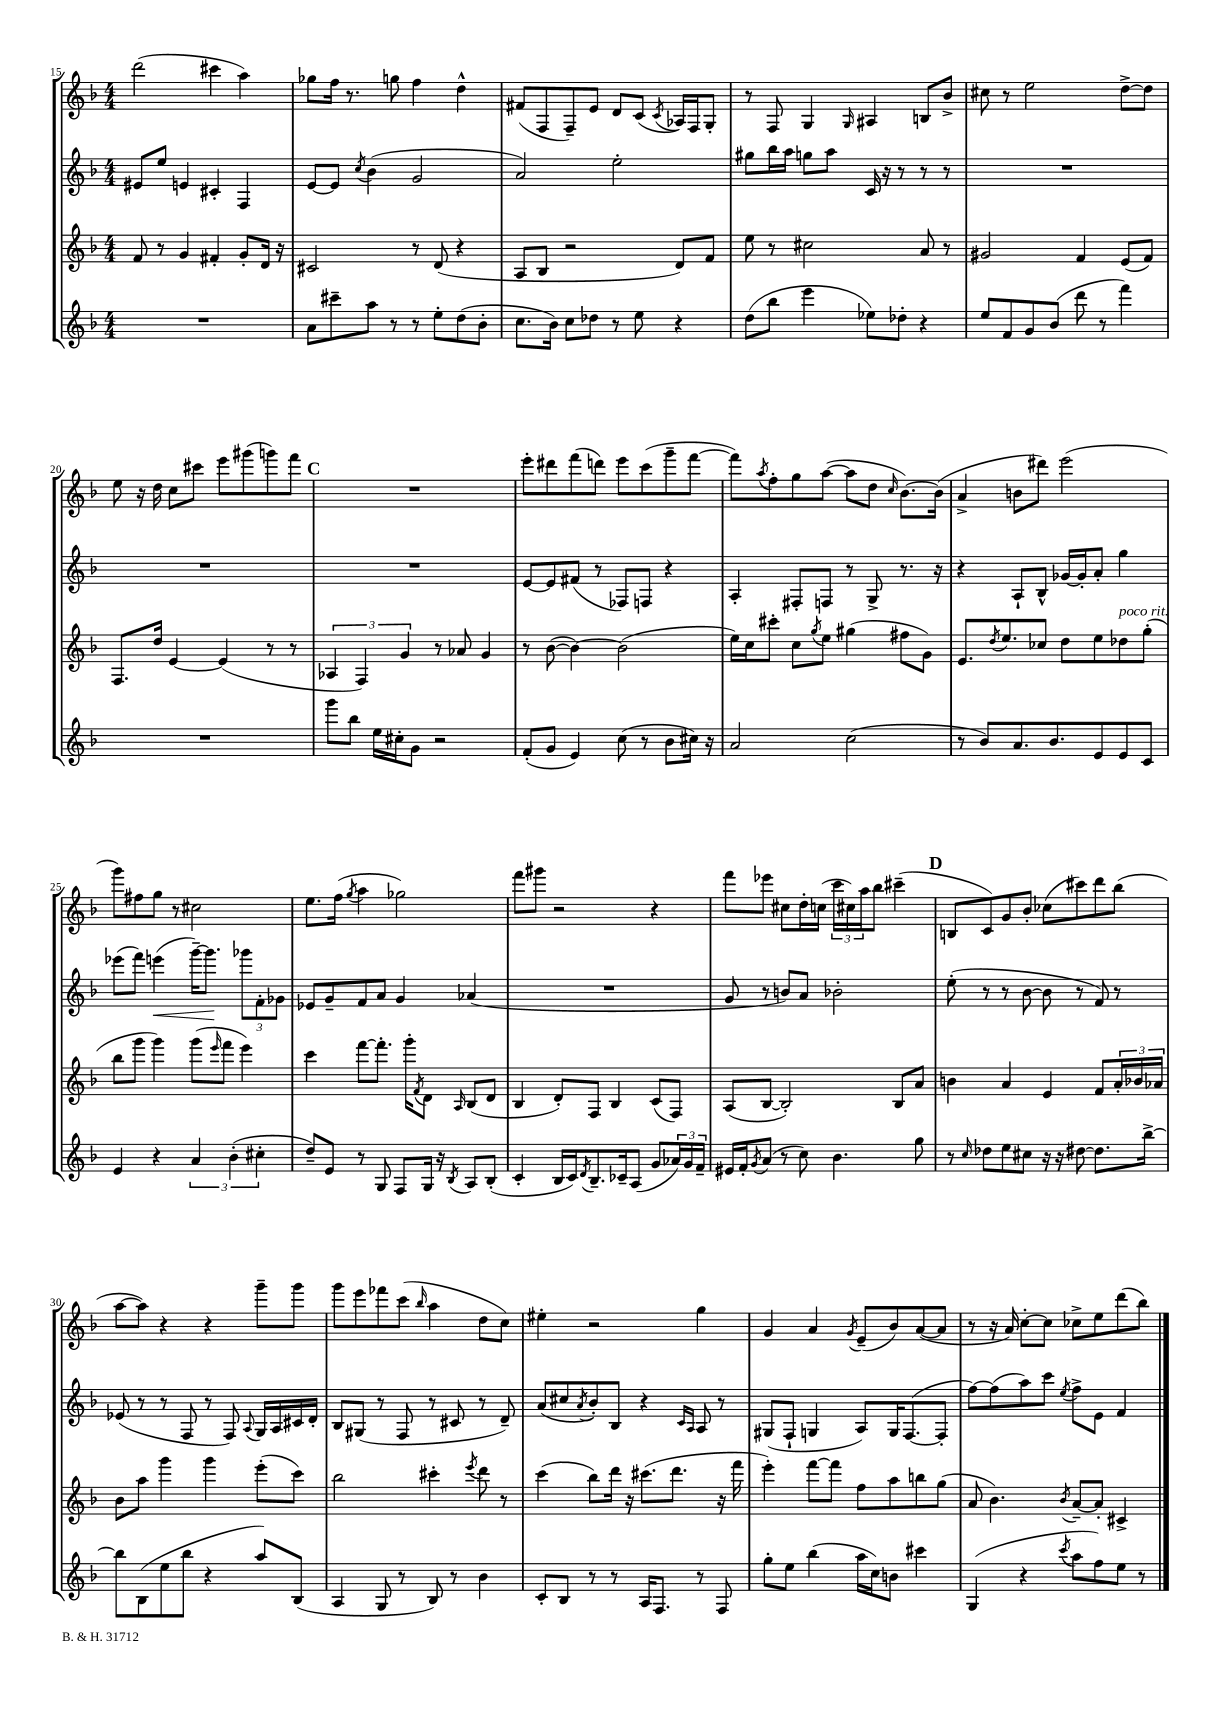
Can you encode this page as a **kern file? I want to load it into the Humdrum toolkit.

**kern	**kern	**kern	**dynam	**kern
*part4	*part3	*part2	*part2	*part1
*staff4	*staff3	*staff2	*staff2	*staff1
*clefG2	*clefG2	*clefG2	*	*clefG2
*k[b-]	*k[b-]	*k[b-]	*	*k[b-]
*M4/4	*M4/4	*M4/4	*	*M4/4
=15	=15	=15	=15	=15
1r	8f/	8e#X/L	.	(2ddd\
.	8r	8ee/J	.	.
.	4g/	4en/	.	.
.	4f#X'/	4c#X'/	.	4ccc#X\
.	8g'/L	4F/	.	4aa\)
.	16d/Jk	.	.	.
.	16r	.	.	.
=16	=16	=16	=16	=16
8a\L	2c#X/	[8e/L	.	8gg-X\L
8ccc#X~\	.	8e/J]	.	16ff\Jk
.	.	.	.	8.r
.	.	8qcc/	.	.
8aa\J	.	(4b-\	.	.
8r	.	.	.	8ggn\
8r	8r	2g/	.	4ff\
8ee'\L	(8d/	.	.	.
(8dd\	4r	.	.	4dd^^\
8b-'\J	.	.	.	.
=17	=17	=17	=17	=17
8.cc\L	8A/L	2a/)	.	(8f#X/L
.	8B-/J	.	.	8F/
16b-\Jk)	.	.	.	.
8cc\L	2r	.	.	8F~/)
8dd-X\J	.	.	.	8e/J
8r	.	2ee'\	.	8d/L
8ee\	.	.	.	(8c/J
.	.	.	.	8qc/
4r	8d/L)	.	.	16A-X/LL)
.	.	.	.	16F/J
.	8f/J	.	.	8G'/J
=18	=18	=18	=18	=18
(8dd\L	8ee\	8gg#X\L	.	8r
8bb-\J	8r	16bb-\L	.	8F/
.	.	16aa\JJ	.	.
4eee\	2cc#X\	8ggn\L	.	4G/
.	.	8aa\J	.	.
.	.	.	.	16qqG/
8ee-X\L)	.	16c/	.	4A#X/
.	.	16r	.	.
8dd-X'\J	.	8r	.	.
4r	8a/	8r	.	8Bn/L
.	8r	8r	.	8b-^/J
=19	=19	=19	=19	=19
8ee/L	2g#X/	1r	.	8cc#X\
8f/	.	.	.	8r
8g/	.	.	.	2ee\
(8b-/J	.	.	.	.
8ddd\	4f/	.	.	.
8r	.	.	.	.
4fff\)	(8e/L	.	.	[8dd^\L
.	8f/J)	.	.	8dd\J]
!!LO:LB:g=z
=20	=20	=20	=20	=20
1r	8.F/L	1r	.	8ee\
.	.	.	.	16r
.	16dd/Jk	.	.	16dd\
.	[4e/	.	.	8cc\L
.	.	.	.	8ccc#X\J
.	(4e/]	.	.	8eee\L
.	.	.	.	(8ggg#X\
.	8r	.	.	8gggn\)
.	8r	.	.	8fff\J
!!LO:REH:place=s1:t=C
=21	=21	=21	=21	=21
8ggg\L	6A-X/	1r	.	1r
8bb-\J	.	.	.	.
.	6F/)	.	.	.
16ee\LL	.	.	.	.
16cc#X'\J	.	.	.	.
.	6g/	.	.	.
8g\J	.	.	.	.
2r	8r	.	.	.
.	8a-X/	.	.	.
.	4g/	.	.	.
=22	=22	=22	=22	=22
(8f'/L	8r	[8e/L	.	8eee'\L
8g/J	([8b-\	8e/]	.	8ddd#X\
4e/)	4b-\_)	(8f#X/J	.	(8fff\
.	.	8r	.	8dddn\J)
(8cc\	(2b-\]	8F-X/L)	.	8eee\L
8r	.	8Fn/J	.	(8ccc\
8b-\L	.	4r	.	8ggg~\
16cc#X\Jk)	.	.	.	[8fff\J
16r	.	.	.	.
=23	=23	=23	=23	=23
2a/	16ee\LL)	4A'/	.	8fff\L])
.	16cc\J	.	.	.
.	.	.	.	8qaa/
.	8ccc#X'\J	.	.	8ff'\
.	8cc\L	8F#X'/L	.	8gg\
.	8qgg/	.	.	.
.	8ee\J	8Fn/J	.	([8aa\J
(2cc\	(4gg#X\	8r	.	8aa\L]
.	.	8G^/	.	8dd\J
.	.	.	.	16qqcc/
.	8ff#X\L	8.r	.	[8.b-\L)
.	8g\J)	.	.	.
.	.	16r	.	(16b-\Jk]
=24	=24	=24	=24	=24
8r	8.e/L	4r	.	4a^/
8b-/L)	.	.	.	.
.	8qdd/	.	.	.
.	8.ee/	.	.	.
8.a/	.	8A`/L	.	8bn\L
.	8cc-X/J	8B-^^/J	.	8ddd#X\J)
8.b-/	.	.	.	.
.	8dd\L	[16g-X/LL	.	(2eee\
.	.	16g-'/J]	.	.
8e/	8ee\	8a'/J	.	.
!	!LO:TX:a:i:t=poco rit.	!	!	!
8e/	8dd-X\	4gg\	.	.
8c/J	(8gg'\J	.	.	.
!!LO:LB:g=z
=25	=25	=25	=25	=25
4e/	8bb-\L	(8eee-X\L	.	8ggg\L)
.	8ggg\J	8fff\J)	.	8ff#X\
!	!	!	!LO:HP:b	!
4r	4ggg\)	(4eeen\	<	8gg\J
.	.	.	.	8r
6a/	(8ggg\L	[16ggg~\KL)	.	2cc#X\
.	.	8.ggg\J]	.	.
.	16qqeee/	.	.	.
.	8fff\J	.	.	.
(6b-'\	.	.	.	.
.	4eee\)	12ggg-X\L	[	.
6cc#X'\	.	12f'\	.	.
.	.	12g-X\J	.	.
=26	=26	=26	=26	=26
8dd~/L)	4ccc\	8e-X/L	.	8.ee\L
8e/J	.	8g~/	.	.
.	.	.	.	(16ff\Jk
.	.	.	.	8qgg/
8r	[8fff\L	8f/	.	4aa\
8G/	8.fff'\J]	8a/J	.	.
8F/L	.	4g/	.	2gg-X\)
.	16ggg'\KL	.	.	.
.	8qf/	.	.	.
16G/Jk	8d\J	.	.	.
16r	.	.	.	.
8qB-/	16qqA/	.	.	.
8A/L	(8B-/L	(4a-X/	.	.
(8B-'/J	8d/J	.	.	.
=27	=27	=27	=27	=27
4c'/	4B-/	1r	.	8fff\L
.	.	.	.	8ggg#X\J
16B-/LL	8d'/L)	.	.	2r
16c/J)	.	.	.	.
8qd/	.	.	.	.
8.B-~/	8F/J	.	.	.
.	4B-/	.	.	.
16c-X~/k	.	.	.	.
(8A/J	.	.	.	.
8g/L	(8c/L	.	.	4r
24a-X/L)	8F/J)	.	.	.
24g/	.	.	.	.
24f~/JJ	.	.	.	.
=28	=28	=28	=28	=28
16e#X/LL	(8A/L	8g/	.	8fff\L
16f'/J	.	.	.	.
8qg/	.	.	.	.
(8a/J	[8B-/J	8r	.	8eee-X\J
8r	2B-'/])	8bn/L)	.	8cc#X\L
8cc\)	.	8a/J	.	16dd'\L
.	.	.	.	(16ccn\JJ
4.b-\	.	2b-X'\	.	24ccc\LL
.	.	.	.	24cc#X\)
.	.	.	.	24aa\J
.	.	.	.	8bb-\J
.	8B-/L	.	.	(4ccc#X~\
8gg\	8a/J	.	.	.
!!LO:REH:place=s1:t=D
=29	=29	=29	=29	=29
8r	4bn\	(8ee'\	.	8Bn/L
16qqcc/	.	.	.	.
8dd-X\L	.	8r	.	8c/)
8ee\	4a/	8r	.	8g/
8cc#X\J	.	[8b-\	.	8b-'/J
16r	4e/	8b-\]	.	(8cc-X\L
16r	.	.	.	.
[8dd#X\	.	8r	.	8ccc#X\)
8.dd#\L]	8f/L	8f/)	.	8ddd\
.	24a'/L	8r	.	(8bb-\J
.	24b-X/	.	.	.
[16bb-^\Jk	.	.	.	.
.	24a-X/JJ	.	.	.
!!LO:LB:g=z
=30	=30	=30	=30	=30
8bb-\L]	8b-\L	(8e-X/	.	[8aa\L
(8B-\	8aa\J	8r	.	8aa\J])
8ee\	4ggg\	8r	.	4r
8bb-\J	.	8F/	.	.
4r	4ggg\	8r	.	4r
.	.	8F/)	.	.
.	.	8qqA/	.	.
8aa/L)	(8eee'\L	16G/LL	.	8ggg~\L
.	.	16A/	.	.
(8B-/J	8ccc\J)	16c#X/	.	8ggg\J
.	.	16d'/JJ	.	.
=31	=31	=31	=31	=31
4A/	2bb-\	8B-/L	.	8ggg\L
.	.	(8G#X/J	.	8eee\
8G/	.	8r	.	8fff-X\
8r	.	8F/	.	(8ccc\J
.	.	.	.	16qqbb-/
8B-/)	4ccc#X'\	8r	.	4aa\
8r	.	8c#X/	.	.
.	8qeee/	.	.	.
4b-\	8ddd\	8r	.	8dd\L
.	8r	8d~/)	.	8cc\J)
=32	=32	=32	=32	=32
8c'/L	(4ccc\	(8a/L	.	4ee#X'\
8B-/J	.	8cc#X/	.	.
.	.	8qa/	.	.
8r	8bb-\L)	8b-'/)	.	2r
8r	16ddd\Jk	8B-/J	.	.
.	16r	.	.	.
16A/KL	(8.ccc#X\L	4r	.	.
8.F/J	.	.	.	.
.	8.ddd\J	.	.	.
.	.	16qqc/LL	.	.
.	.	16qqA/JJ	.	.
8r	.	8A/	.	4gg\
8F/	16r	8r	.	.
.	16fff\	.	.	.
=33	=33	=33	=33	=33
8gg'\L	4eee'\)	(8G#X/L	.	4g/
8ee\J	.	8F`/J	.	.
(4bb-\	[8fff\L	4Gn/	.	4a/
.	8fff\J]	.	.	.
.	.	.	.	8qg/
16aa\LL	8ff\L	8A/L)	.	(8e~/L
16cc\J)	.	.	.	.
8bn\J	8aa\	16G/K	.	8b-/)
.	.	([8.F/	.	.
4ccc#X\	8bbn\	.	.	([8a/
.	(8gg\J	8F'/J]	.	8a/J]
=34	=34	=34	=34	=34
(4G/	8a/	[8ff\L)	.	8r
.	4.b-\)	(8ff\]	.	16r
.	.	.	.	16a/)
4r	.	8aa\)	.	[8cc'\L
.	.	8ccc\J	.	8cc\J]
8qccc/	8qb-/	8qee/	.	.
8aa\L	[8a~/L	8ff^\L	.	8cc-X^\L
8ff\)	8a'/J]	8e\J	.	8ee\
8ee\J	4c#X^/	4f/	.	(8ddd\
8r	.	.	.	8bb-\J)
==	==	==	==	==
*-	*-	*-	*-	*-
